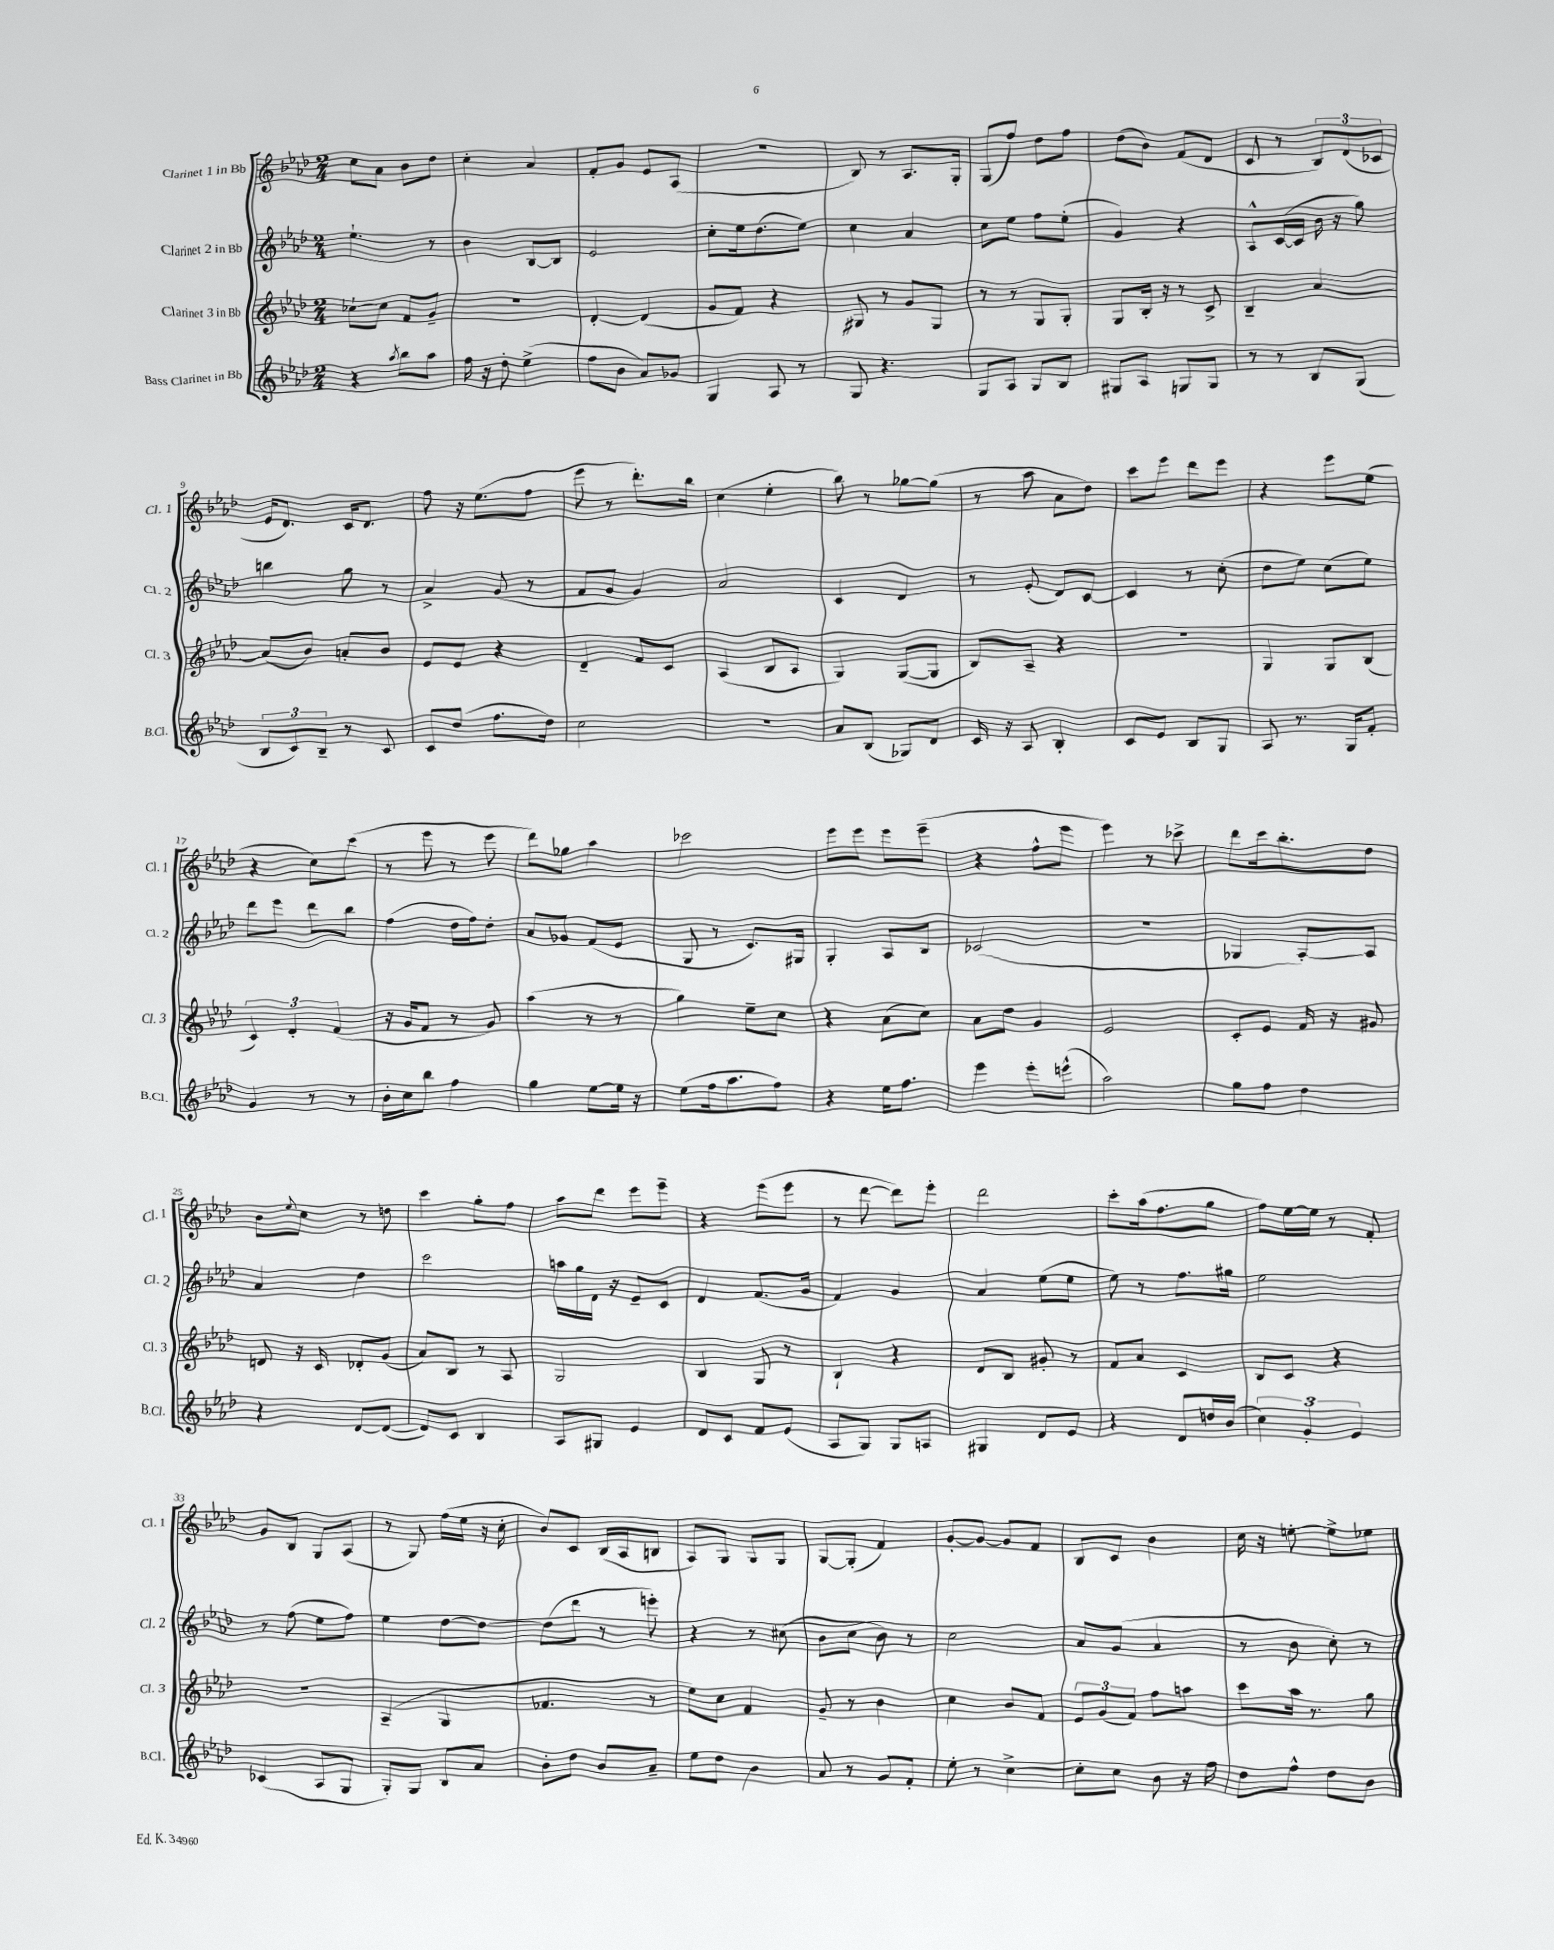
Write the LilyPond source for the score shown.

<<
\new StaffGroup <<
\new Staff = "s0" \with { instrumentName = "Clarinet 1 in Bb" shortInstrumentName = "Cl. 1" } {
    \clef treble \key aes \major \numericTimeSignature \time 2/4
    c''8 aes'8 bes'8 des''8 |
    c''4-. aes'4 |
    f'8-. g'8 ees'8 aes8( |
    r2 |
    bes8) r8 aes8. g16-. |
    g8( f''8) des''8 f''8 |
    des''8( bes'8) f'8( des'8 |
    c'8 r8 \tuplet 3/2 { bes8) des'8( ces'8 } |
    ees'16 des'8.) c'16 des'8. |
    f''8 r16 ees''8.( f''8 |
    ees'''8 r8 des'''8.-.) bes''16 |
    c''4( ees''4-. |
    bes''8) r8 ges''8~ ges''8( |
    r8 aes''8 aes'8 des''8) |
    c'''8 ees'''8 des'''8 ees'''8 |
    r4 ees'''8 ees''8( |
    r4 c''8) c'''8( |
    r8 ees'''8 r8 ees'''8 |
    des'''8) ges''8 aes''4 |
    ces'''2 |
    ees'''8 ees'''8 ees'''8 ees'''8--( |
    r4 f''8-^ ees'''8 |
    ees'''4) r8 ces'''8-> |
    des'''8 c'''16 bes''8.-. des''8 |
    bes'8 \appoggiatura { ees''8 } c''8 r8 d''8 |
    c'''4 g''8-. f''8 |
    aes''8 des'''8 ees'''8 ees'''8-- |
    r4 ees'''8( ees'''8 |
    r8 des'''8~ des'''8) ees'''8-. |
    des'''2 |
    c'''8-. aes''16( f''8. g''8 |
    f''8) ees''16~ ees''16 r8 f'8-. |
    g'8 bes8 g8 aes8( |
    r8 g8) f''16( ees''16 r16 c''16-. |
    bes'8) c'8 bes16( aes16 b8 |
    aes8) g8 g8 g8 |
    g8~ g8-.( f'4) |
    g'8~-. g'8~ g'8 f'8 |
    bes8 c'8 bes'4 |
    c''16 r16 e''8~-. e''8-> ees''8 \bar "|." |
}
\new Staff = "s1" \with { instrumentName = "Clarinet 2 in Bb" shortInstrumentName = "Cl. 2" } {
    \clef treble \key aes \major \numericTimeSignature \time 2/4
    ees''4.-! r8 |
    bes'4 bes8~ bes8 |
    ees'2 |
    c''8-. ees''16 des''8.( ees''8) |
    c''4 aes'4 |
    c''8 ees''8 f''8 ees''8-.( |
    g'4) r4 |
    aes8-^ c'16~( c'16 bes'16 r16 g''8) |
    b''4 g''8 r8 |
    aes'4-> g'8( r8 |
    f'8 g'8 g'4) |
    aes'2 |
    c'4 des'4 |
    r8 ees'8-.( des'8) c'8~ |
    c'4 r8 c''8-.( |
    des''8 ees''8) c''8( ees''8) |
    des'''8 ees'''8 des'''8 bes''8 |
    f''4( des''16 f''16) des''8-. |
    aes'8 ges'8 f'8( ees'8 |
    g8 r8 c'8.) gis16 |
    g4-. aes8 bes8 |
    ces'2( |
    R2 |
    ges4 aes8~-.) aes8 |
    aes'4 des''4 |
    c'''2 |
    a''16 g''16 des'16 r16 ees'8-- c'8 |
    des'4 f'8.( g'16 |
    f'4) g'4 |
    aes'4 ees''8( ees''8 |
    ees''8) r8 f''8. gis''16 |
    ees''2 |
    r8 f''8( ees''8 f''8) |
    ees''4 des''8~ des''8~ |
    des''8( des'''8 r8 e'''8-.) |
    r4 r8 cis''8( |
    bes'8 c''8 bes'8) r8 |
    c''2 |
    aes'8 g'8( aes'4 |
    r8 bes'8 c''8-.) r8 \bar "|." |
}
\new Staff = "s2" \with { instrumentName = "Clarinet 3 in Bb" shortInstrumentName = "Cl. 3" } {
    \clef treble \key aes \major \numericTimeSignature \time 2/4
    ces''8~-! ces''8 f'8 g'8-- |
    r2 |
    des'4~-. des'4( |
    g'8 f'8) r4 |
    gis8 r8 g'8 gis8 |
    r8 r8 g8 g8-. |
    g8 bes16-. r16 r8 c'8-> |
    bes4-- aes'4~ |
    aes'8( bes'8) a'8-. bes'8 |
    ees'8 ees'8 r4 |
    des'4-- f'8 c'8 |
    aes4( bes8 aes8 |
    g4) g8~( g8 |
    bes8) aes8-- r4 |
    R2 |
    g4 g8 bes8( |
    \tuplet 3/2 { c'4) des'4-. f'4( } |
    r16 g'16 f'8 r8 g'8) |
    aes''4( r8 r8 |
    g''4) ees''8-- c''8 |
    r4 aes'8( c''8) |
    aes'8 des''8 g'4 |
    ees'2 |
    c'8-. ees'8 f'16 r16 gis'8 |
    d'8 r16 c'16 des'8-. g'8( |
    aes'8) bes8 r8 aes8 |
    g2 |
    bes4 g8 r8 |
    bes4-! r4 |
    des'8 bes8 gis'8-. r8 |
    f'8 aes'8 c'4 |
    bes8 c'8 r4 |
    R2 |
    aes4--( g4 |
    fes'4. r8 |
    ees''8) c''8 f'4 |
    g'8-- r8 bes'4 |
    c''4 bes'8 f'8 |
    \tuplet 3/2 { ees'8 g'8( f'8) } f''8 a''8 |
    c'''8 aes''16 r8. g''8 \bar "|." |
}
\new Staff = "s3" \with { instrumentName = "Bass Clarinet in Bb" shortInstrumentName = "B.Cl." } {
    \clef treble \key aes \major \numericTimeSignature \time 2/4
    r4 \acciaccatura { aes''8 } bes''8 aes''8 |
    f''16 r16 des''8-. ees''4->( |
    f''8 bes'8 aes'8) ges'8 |
    g4 aes8 r8 |
    g8 r4. |
    g8 aes8 g8 bes8 |
    gis8 aes8 g8 g8 |
    r8 r8 bes8 g8( |
    \tuplet 3/2 { bes8 c'8) bes8-- } r8 c'8 |
    c'8 des''8( f''8. des''16) |
    c''2 |
    R2 |
    aes'8 bes8( ges8) des'8 |
    c'16 r16 aes8 bes4-. |
    c'8 ees'8 bes8 g8 |
    aes8 r8. g16 f'8-. |
    g'4 r8 r8 |
    bes'16-. c''16 bes''8 f''4 |
    g''4 ees''8~ ees''16 r16 |
    ees''8( f''16 aes''8. f''8) |
    r4 ees''16 f''8. |
    ees'''4 ees'''8-. e'''8-^( |
    aes''2) |
    g''8 f''8 des''4 |
    r4 des'8~ des'8~( |
    des'8) c'8 bes4 |
    aes8 gis8 ees'4 |
    des'8 c'8 f'8 ees'8( |
    aes8 g8) g8 a8 |
    gis4 des'8 ees'8 |
    r4 des'8 d''16 bes'16( |
    \tuplet 3/2 { c''4) g'4-. ees'4 } |
    ces'4( aes8 g8 |
    g8-.) g8 bes8 aes'8 |
    bes'8-. des''8 bes'8 aes'8-- |
    ees''8 des''8 bes'4 |
    aes'8 r8 g'8 f'8-. |
    ees''8-. r8 c''4~-> |
    c''8-. c''8 bes'8 r16 f''16 |
    des''8 f''8-^ des''8 bes'8 \bar "|." |
}
>>
>>
